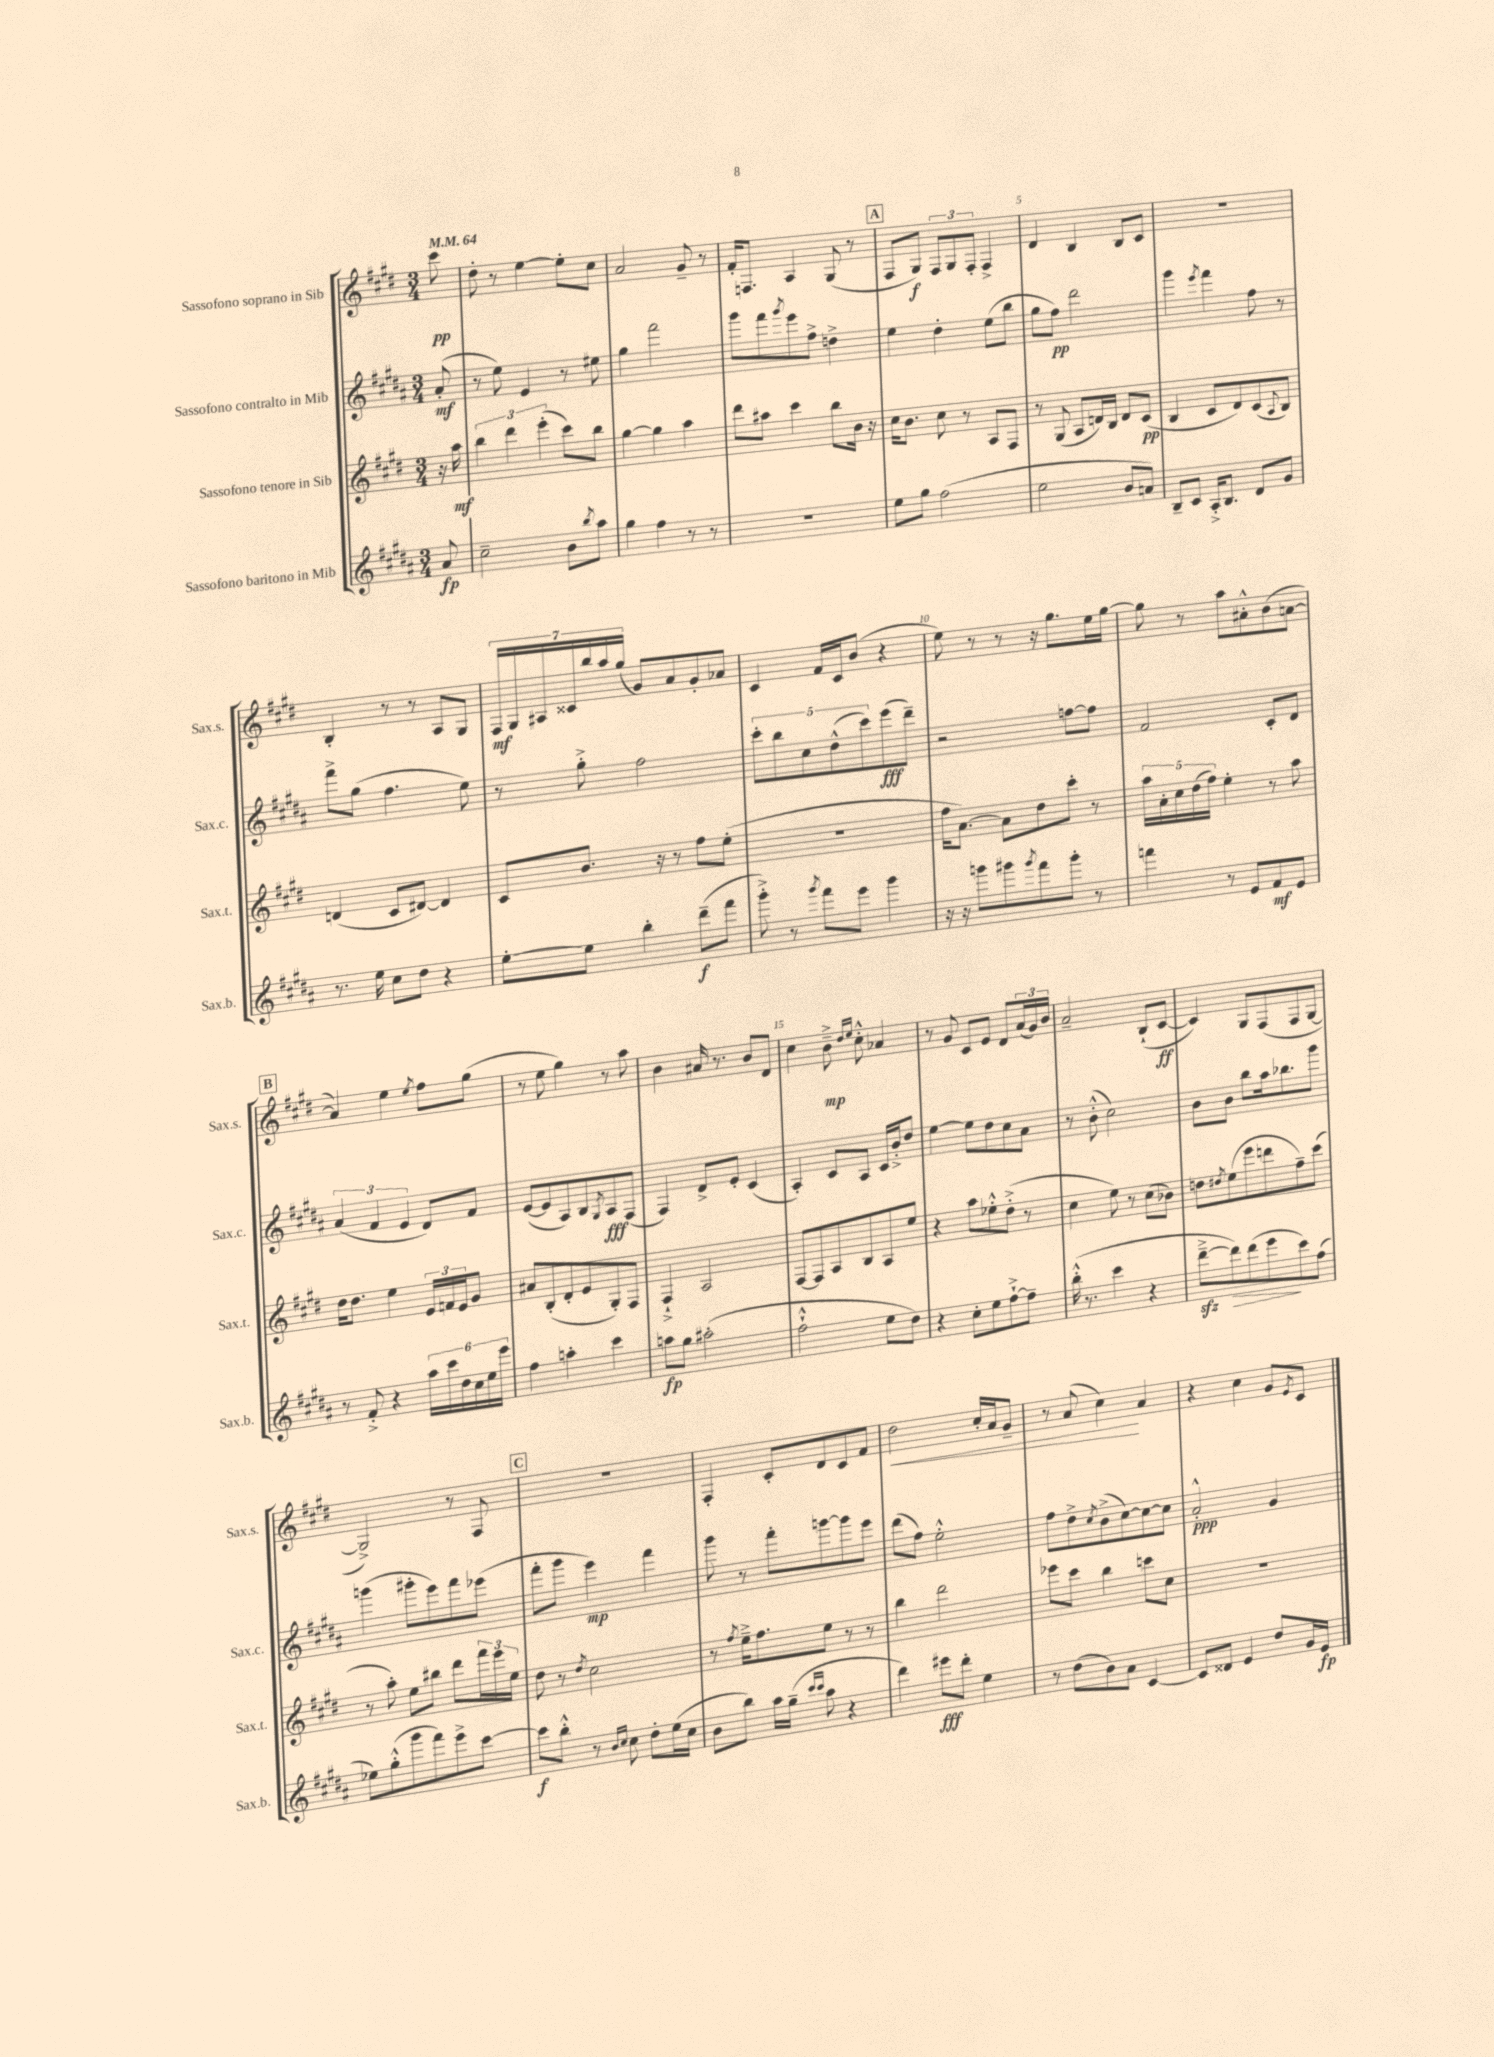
<<
\new StaffGroup <<
\new Staff = "s0" \with { instrumentName = "Sassofono soprano in Sib" shortInstrumentName = "Sax.s." } {
    \clef treble \key e \major \numericTimeSignature \time 3/4 \partial 8 \tempo 4 = 64
    cis'''8\pp |
    dis''8-. r8 e''4~ e''8-. cis''8 |
    a'2 gis'8-- r8 |
    fis'16-. f8. a4 gis8( r8 |
    \mark \markup { \box "A" } fis8 gis8\f) \tuplet 3/2 { fis8 gis8 fis8-. } fis4-> |
    dis'4 b4 b8 cis'8 |
    R2. |
    b4-. r8 r8 a8 gis8 |
    \tuplet 7/4 { fis16\mf gis16 ais16 cisis'16 b''16 a''16 gis''16( } gis'8) a'8 gis'8-. aes'8 |
    cis'4 fis'16 cis'16 b'8( r4 |
    e''8) r8 r8 r16 gis''8. e''16 gis''16~ |
    gis''8 r8 a''8 ais'8-.-^ b'8( a'8~ |
    \mark \markup { \box "B" } a'4) e''4 \acciaccatura { e''8 } fis''8 gis''8( |
    r8 e''8 gis''4) r8 a''8 |
    b'4 ais'16 r8. b'8 dis'8 |
    cis''4 b'8--->\mp \grace { dis''16 e''16 } cis''8-.-^ aes'4 |
    r8 gis'8 cis'8 e'8 dis'8 \tuplet 3/2 { a'16( gis'16) b'16 } |
    a'2-- b8-!( cis'8~\ff |
    cis'4) gis8 fis8( fis8 gis8~ |
    gis2->) r8 fis8 |
    \mark \markup { \box "C" } R2. |
    fis4-. cis'8-. dis'8 cis'8 fis'8 |
    dis''2\< cis''16-. a'16 gis'8-- |
    r8 a'8( cis''4\!) a'4 |
    r4 cis''4 gis'8 \acciaccatura { e'8 } cis'8 \bar "|." |
}
\new Staff = "s1" \with { instrumentName = "Sassofono contralto in Mib" shortInstrumentName = "Sax.c." } {
    \clef treble \key b \major \numericTimeSignature \time 3/4 \partial 8
    ais'8-.\mf( |
    r8 e''8) e'4 r8 eis''8 |
    gis''4 fis'''2 |
    gis'''8 fis'''8 \acciaccatura { gis'''8 } e'''8 fis''8-> d''4-> |
    \mark \markup { \box "A" } e''4 dis''4-. e''8( b''8 |
    gis''8 fis''8\pp) dis'''2 |
    gis'''4 \acciaccatura { e'''8 } fis'''4 fis''8 r8 |
    fis'''8-> gis''8( fis''4. e''8) |
    r8 gis''8-.-> fis''2 |
    \tuplet 5/4 { cis'''8-. b''8 cis''8 dis''8-^( cis'''8) } e'''8\fff( dis'''8--) |
    r2 f''8~ f''8 |
    fis'2 cis'8-. dis'8 |
    \mark \markup { \box "B" } \tuplet 3/2 { ais'4( fis'4 e'4 } dis'8) fis'8 |
    e'8~( e'8 ais8) b8 \acciaccatura { gis8 } ais8\fff fis8( |
    fis4) dis'8-> e'8-. cis'4( |
    ais4-.) cis'8 ais8 cis'16 b'16-.-> dis''8 |
    e''4~ e''8 dis''8 cis''8 ais'8 |
    r8 b'8-.-^( cis''2) |
    b'8 b'8 b''8 ais''16 bes''8. gis'''8 |
    g'''4( gis'''8-. e'''8) fis'''8 ees'''8( |
    \mark \markup { \box "C" } fis'''8-. gis'''8 e'''4\mp) fis'''4 |
    gis'''8 r8 fis'''8-. g'''8~ g'''8 e'''8 |
    dis'''8( fis''8) e''2-.-^ |
    fis''8 dis''8-> \acciaccatura { cis''8 } b'8->( cis''8~) cis''8~ cis''8 |
    ais'2-.-^\ppp gis'4 \bar "|." |
}
\new Staff = "s2" \with { instrumentName = "Sassofono tenore in Sib" shortInstrumentName = "Sax.t." } {
    \clef treble \key e \major \numericTimeSignature \time 3/4 \partial 8
    r16 a''16\mf |
    \tuplet 3/2 { b''4 dis'''4 e'''4-.( } cis'''8) b''8 |
    gis''4~ gis''4 a''4 |
    dis'''8 ais''8 cis'''4 b''8 b'16 r16 |
    \mark \markup { \box "A" } cis''16 b'8. cis''8 r8 a8 fis8 |
    r8 gis8( a8 d'16) b16 d'8 cis'8\pp( |
    b4 cis'8 dis'8) cis'8( \appoggiatura { a8 } b8) |
    d'4( cis'8 dis'8~) dis'4 |
    cis'8 b'8. r16 r8 fis''8 e''8-.( |
    R2. |
    fis''16 a'8.~) a'8 dis''8 cis'''8-. r8 |
    \tuplet 5/4 { a''16 a'16-. cis''16 dis''16( fis''16) } e''4-. r8 a''8 |
    \mark \markup { \box "B" } dis''16 dis''8. e''4 \tuplet 3/2 { e'16 f'16 e'16 } gis'8 |
    ais'8 b8-.( dis'8-. e'8 gis8-.) fis8 |
    fis4-!-> a2 |
    fis8~ fis8 a8 b8 a8 e''8 |
    r4 a''8 ees''8-.-^ dis''8-.->( r8 |
    cis''4 e''8) r8 cis''8( bes'8) |
    d''8 \acciaccatura { dis''8 } e''8( e'''8 d'''8 fis''8--) cis'''8( |
    r8 a''8-.) e''8 bis''8 dis'''8 \tuplet 3/2 { fis'''16 e'''16 e''16 } |
    \mark \markup { \box "C" } dis''8 r8 \acciaccatura { dis''8 } cis''2 |
    r8 \acciaccatura { fis''8 } e''16---> fis''8. e''8 r8 r8 |
    b''4 dis'''2 |
    ees'''8 cis'''8 b''4 c'''8 cis''8 |
    R2. \bar "|." |
}
\new Staff = "s3" \with { instrumentName = "Sassofono baritono in Mib" shortInstrumentName = "Sax.b." } {
    \clef treble \key b \major \numericTimeSignature \time 3/4 \partial 8
    ais'8\fp |
    cis''2-- b'8 \acciaccatura { b''8 } ais''8 |
    gis''4 fis''4 r8 r8 |
    R2. |
    \mark \markup { \box "A" } e''8 gis''8 fis''2( |
    e''2 b'8 a'8) |
    b8-- cis'8 ais16-.-> b8. dis'8 gis'8 |
    r8. e''16 cis''8 dis''8 r4 |
    e''8~-. e''8 b''4-. dis'''8--\f( fis'''8 |
    gis'''8-.->) r8 \acciaccatura { gis'''8 } fis'''8 e'''8 gis'''4 |
    r16 r16 g'''8 gis'''8 \acciaccatura { gis'''8 } fis'''8 gis'''8-. r8 |
    f'''4 r8 e'8 fis'8\mf e'8 |
    \mark \markup { \box "B" } r8 fis'8-.-> r4 \tuplet 6/4 { ais''16 cis'''16 dis''16 cis''16 e''16 e'''16 } |
    fis''4 a''4-. cis'''4 |
    a''8\fp gis''8 ais''2-.( |
    fis''2-!-^ e''8 dis''8) |
    r4 cis''8-. e''8 fis''8~-!-> fis''8-- |
    b''16-.-^( r8. cis'''4 r4 |
    dis'''8~--->\sfz dis'''8\>) dis'''8( e'''8\! cis'''8) fis''8( |
    ees''8) gis''8-.-^( gis'''8 fis'''8) e'''8-> cis'''8~ |
    \mark \markup { \box "C" } cis'''8\f b''8-.-^ r8 \grace { b'16 cis''16 } cis''8 dis''8-. e''16( cis''16 |
    b'8 b''8) ais''16 gis''16--( \grace { cis'''16 cis'''16 } ais''8 r4 |
    dis'''4) eis'''8\fff dis'''8-. e''4 |
    r8 dis''8( b'8) ais'8 cis'4~ |
    cis'8 disis'8 e'4 dis''8 gis'16 e'16\fp \bar "|." |
}
>>
>>
\layout { \context { \Score \override BarNumber.break-visibility = ##(#f #t #t) barNumberVisibility = #(every-nth-bar-number-visible 5) } }
